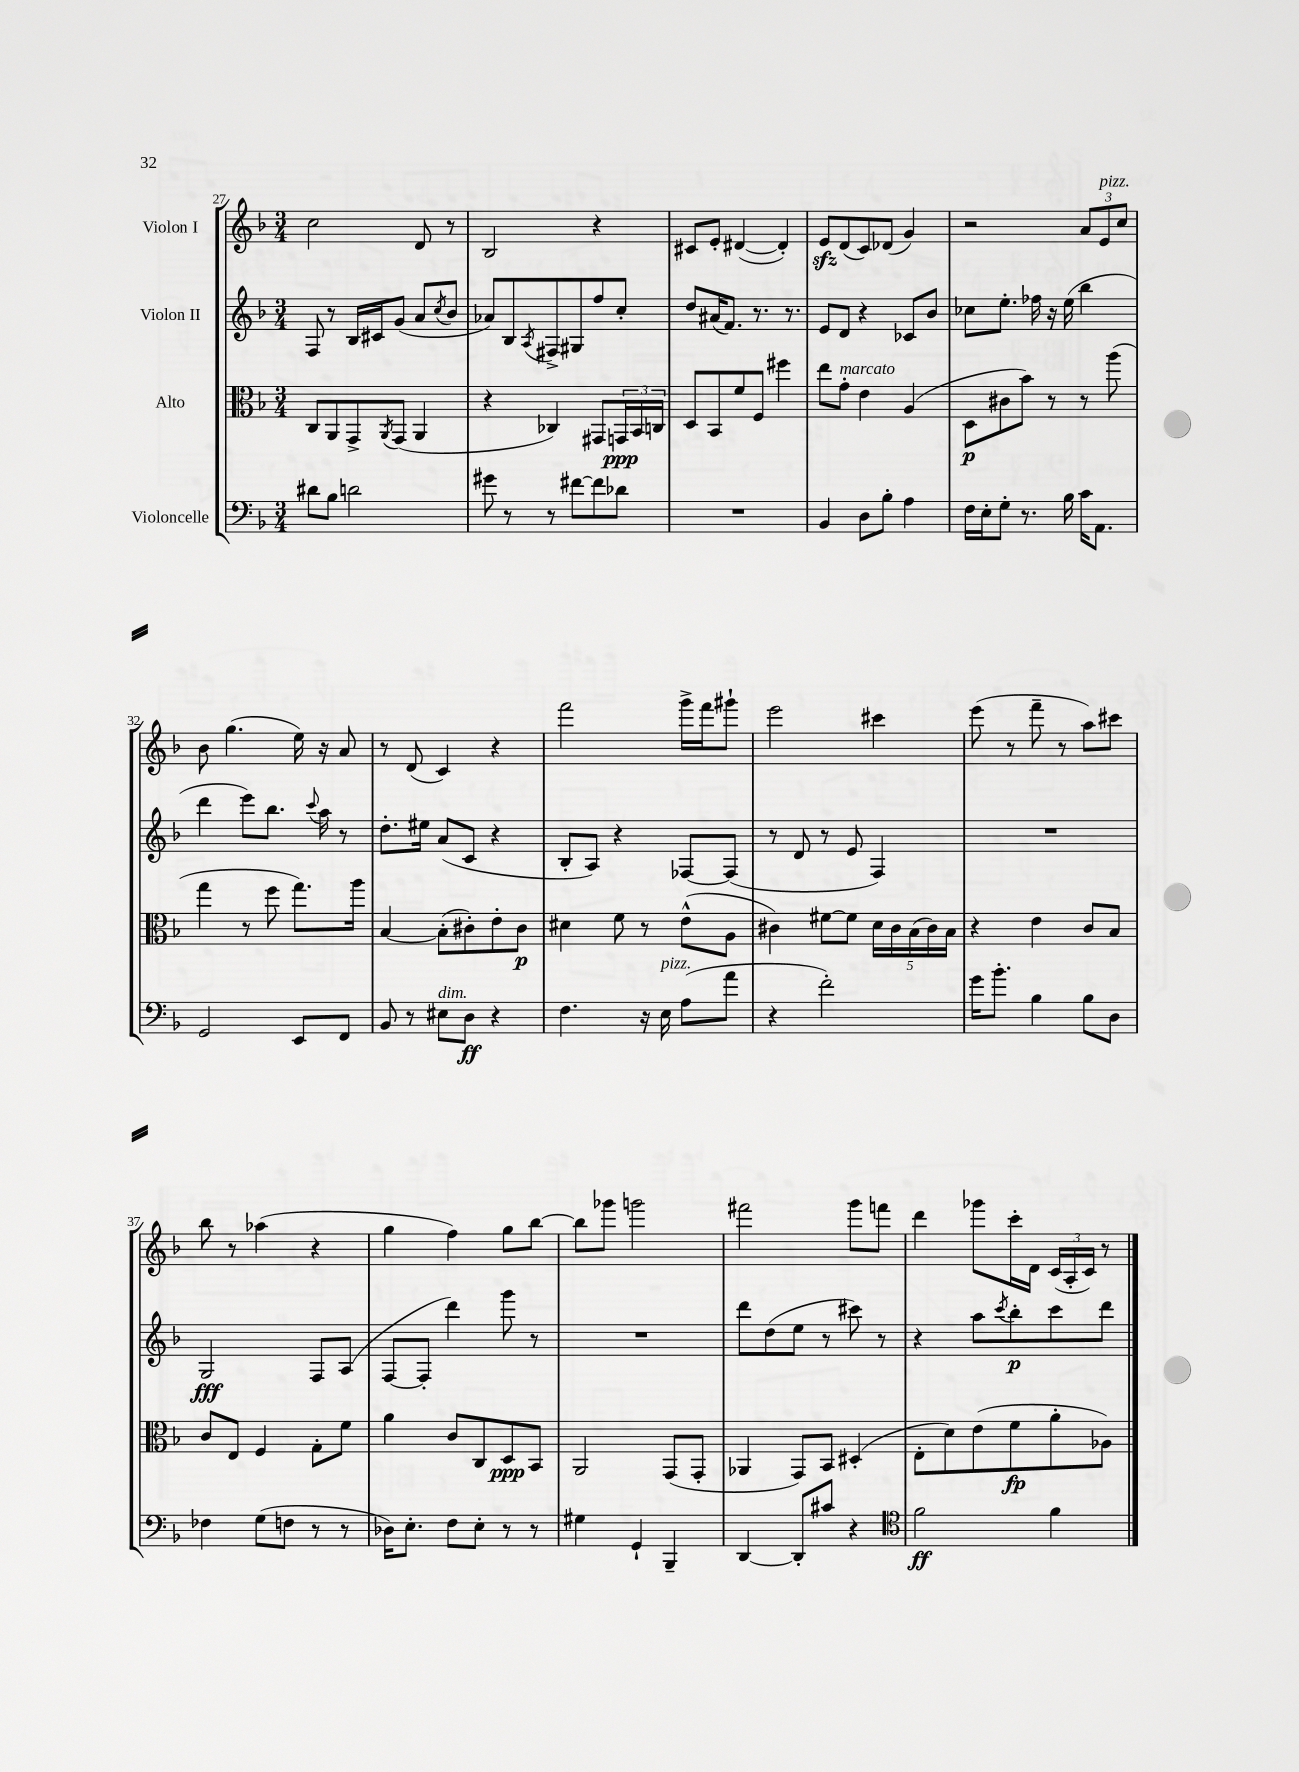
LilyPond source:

<<
\new StaffGroup <<
\new Staff = "s0" \with { instrumentName = "Violon I" } {
    \clef treble \key f \major \numericTimeSignature \time 3/4
    c''2 d'8 r8 |
    bes2 r4 |
    cis'8 e'8-. dis'4~( dis'4-.) |
    e'8\sfz d'8( c'8) des'8( g'4) |
    r2 \tuplet 3/2 { a'8 e'8^\markup { \italic "pizz." } c''8 } |
    bes'8 g''4.( e''16) r16 a'8 |
    r8 d'8( c'4) r4 |
    f'''2 g'''16-> f'''16 gis'''8-! |
    e'''2 cis'''4 |
    e'''8( r8 f'''8-- r8 a''8) cis'''8 |
    bes''8 r8 aes''4( r4 |
    g''4 f''4) g''8 bes''8~ |
    bes''8 ges'''8 g'''2 |
    fis'''2 g'''8 f'''8 |
    d'''4 ges'''8 c'''16-. d'16 \tuplet 3/2 { c'16( a16-. c'16) } r8 \bar "|." |
}
\new Staff = "s1" \with { instrumentName = "Violon II" } {
    \clef treble \key f \major \numericTimeSignature \time 3/4
    f8 r8 bes16 cis'16 g'8( a'8 \acciaccatura { c''8 } bes'8 |
    aes'8) bes8 \acciaccatura { a8 } fis8-> gis8 f''8 c''8-. |
    d''8 ais'16( f'8.) r8. r8. |
    e'8 d'8 r4 ces'8 bes'8 |
    ces''8 e''8.-. fes''16 r16 e''16( bes''4 |
    d'''4 e'''8) bes''8. \appoggiatura { c'''8 } a''16 r8 |
    d''8.-. eis''16 a'8( c'8 r4 |
    bes8-. a8) r4 fes8~ fes8( |
    r8 d'8 r8 e'8 f4) |
    R2. |
    g2\fff f8 a8( |
    f8~ f8-. d'''4) g'''8 r8 |
    R2. |
    d'''8 d''8( e''8 r8 cis'''8) r8 |
    r4 a''8 \acciaccatura { c'''8 } bes''8-.\p c'''8 d'''8 \bar "|." |
}
\new Staff = "s2" \with { instrumentName = "Alto" } {
    \clef alto \key f \major \numericTimeSignature \time 3/4
    c8 a,8 g,8-> \acciaccatura { a,8 } g,8( a,4 |
    r4 ces4) gis,8 \tuplet 3/2 { g,16\ppp bes,16 c16 } |
    d8 bes,8 f'8 f8 fis''4 |
    e''8 g'8-.^\markup { \italic "marcato" } e'4 a4( |
    d8\p cis'8 bes'8) r8 r8 a''8( |
    g''4 r8 f''8 g''8.) a''16 |
    bes4~ bes8-.( cis'8-.) e'8-. cis'8\p |
    dis'4 f'8 r8 e'8-^( a8 |
    cis'4) fis'8~ fis'8 \tuplet 5/4 { d'16 cis'16 bes16( cis'16) bes16 } |
    r4 e'4 c'8 bes8 |
    c'8 e8 f4 g8-. f'8 |
    a'4 c'8 c8 d8\ppp bes,8 |
    a,2 g,8( g,8-. |
    aes,4 g,8) bes,8 dis4-.( |
    e8-. d'8) e'8( f'8\fp a'8-. aes8) \bar "|." |
}
\new Staff = "s3" \with { instrumentName = "Violoncelle" } {
    \clef bass \key f \major \numericTimeSignature \time 3/4
    dis'8 bes8 d'2 |
    gis'8 r8 r8 fis'8~ fis'8 des'8 |
    R2. |
    bes,4 d8 bes8-. a4 |
    f16 e16-. g8-. r8. bes16 c'16 a,8. |
    g,2 e,8 f,8 |
    bes,8 r8 eis8^\markup { \italic "dim." } d8\ff r4 |
    f4. r16 e16^\markup { \italic "pizz." } a8( a'8 |
    r4 f'2-.) |
    g'16 bes'8.-. bes4 bes8 d8 |
    fes4 g8( f8 r8 r8 |
    des16) e8.-. f8 e8-. r8 r8 |
    gis4 g,4-! bes,,4-- |
    d,4~ d,8-. cis'8 r4 |
    \clef tenor f'2\ff f'4 \bar "|." |
}
>>
>>
\layout { \context { \Score currentBarNumber = #27 } }
